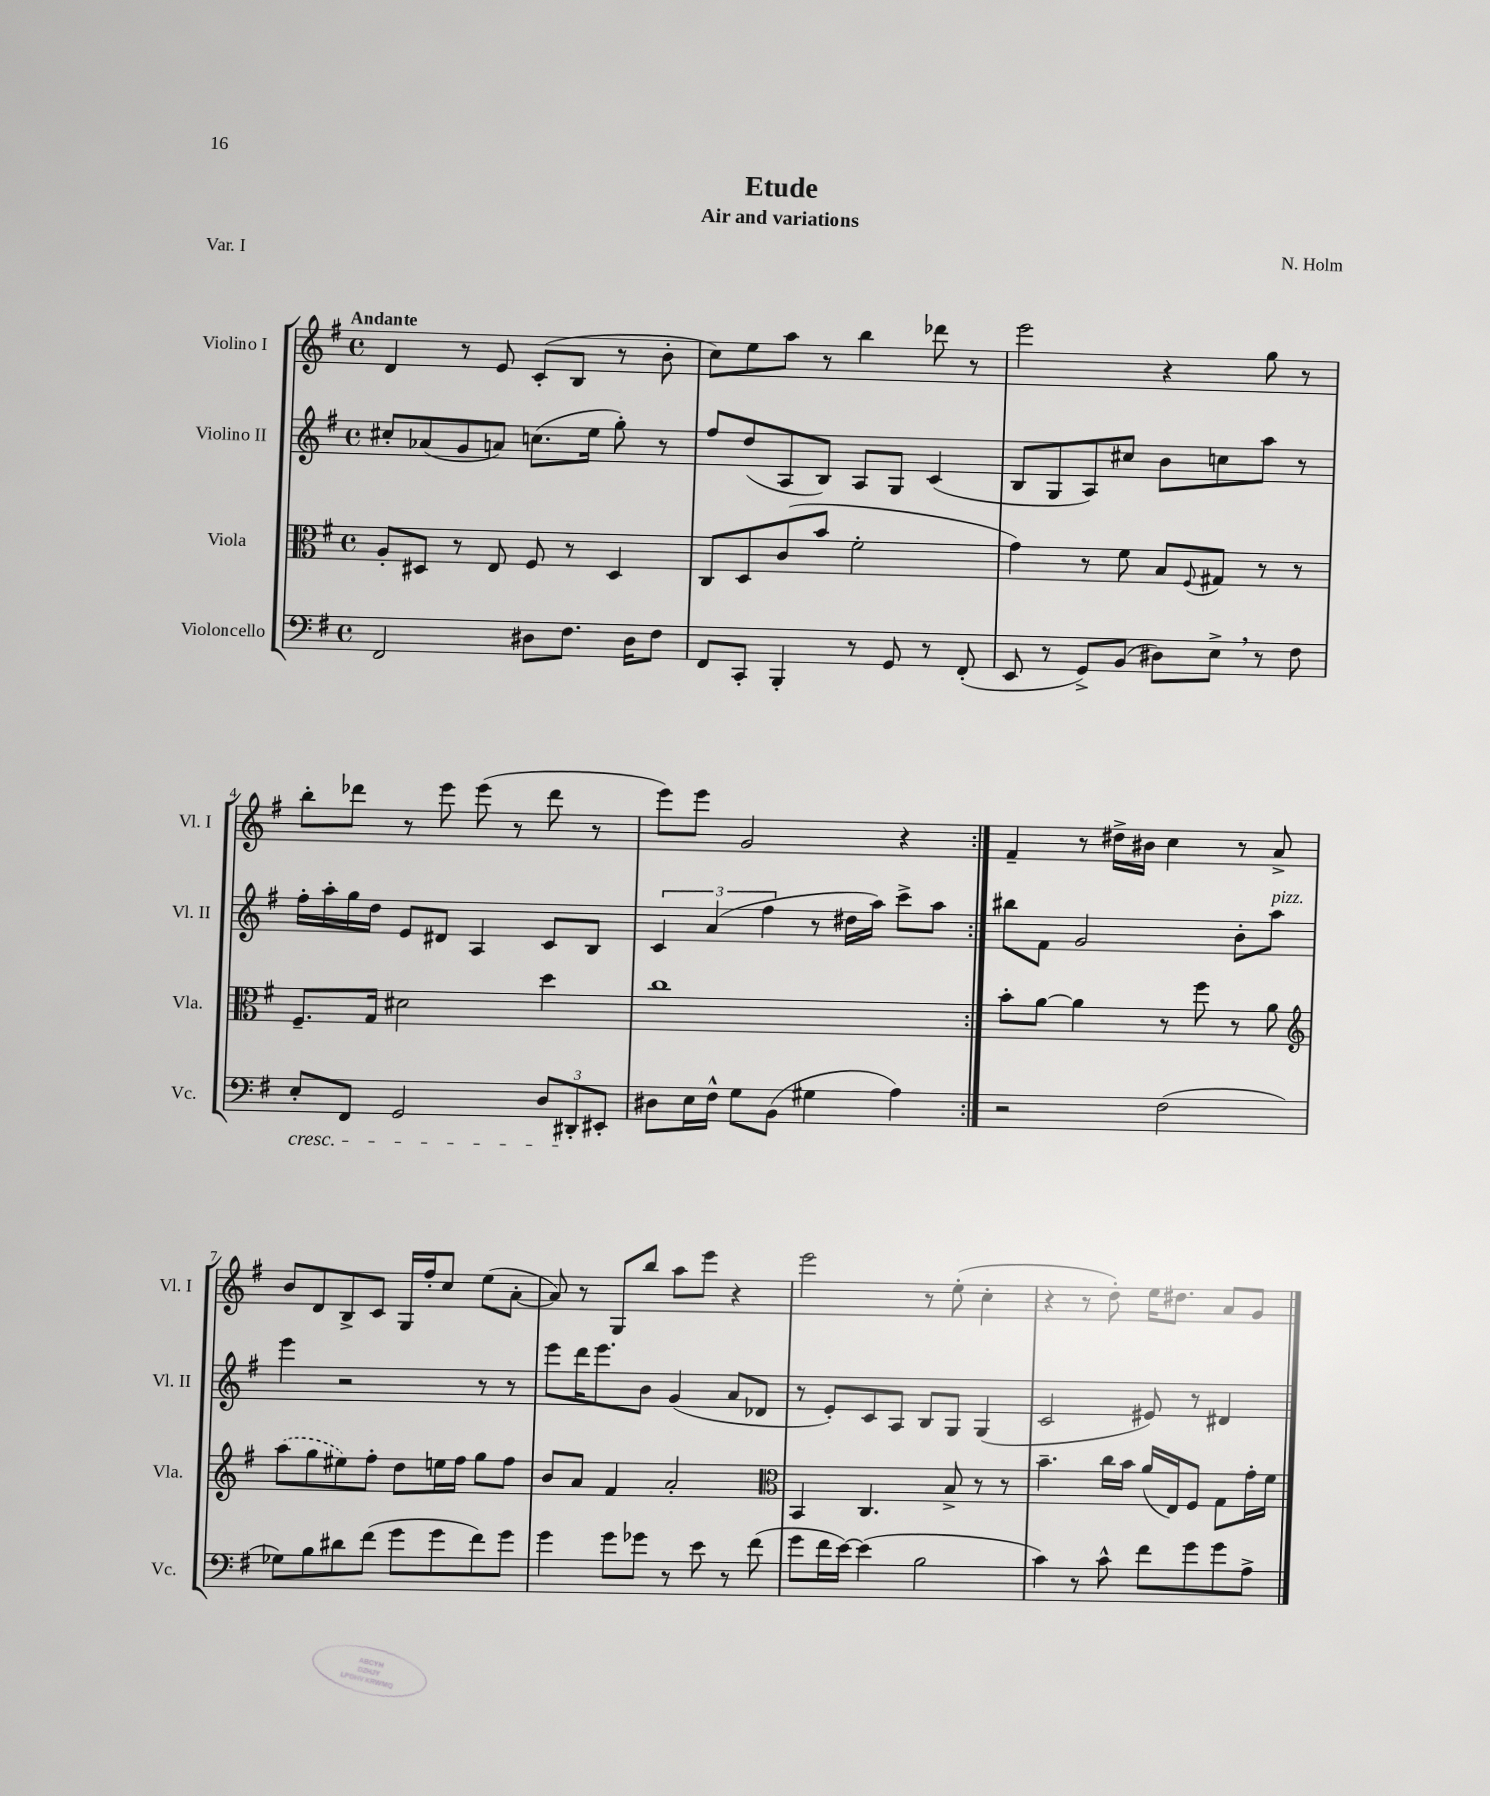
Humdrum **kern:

**kern	**kern	**kern	**kern
*part4	*part3	*part2	*part1
*staff4	*staff3	*staff2	*staff1
*I"Violoncello	*I"Viola	*I"Violino II	*I"Violino I
*I'Vc.	*I'Vla.	*I'Vl. II	*I'Vl. I
*clefF4	*clefC3	*clefG2	*clefG2
*k[f#]	*k[f#]	*k[f#]	*k[f#]
*M4/4	*M4/4	*M4/4	*M4/4
*met(c)	*met(c)	*met(c)	*met(c)
=1	=1	=1	=1
!	!	!	!LO:TX:a:B:t=Andante
2FF#/	8A'/L	8cc#X'/L	4d/
.	8D#X/J	(8a-X/	.
.	8r	8g/	8r
.	8E/	8an/J)	8e/
8D#X\L	8F#/	(8.ccn\L	(8c'/L
8.F#\J	8r	.	8B/J
.	.	16ee\Jk	.
.	4D#/	8gg'\)	8r
16D#\KL	.	.	.
8F#\J	.	8r	8b'\
=2	=2	=2	=2
8FF#/L	8C/L	8ff#/L	8cc\L)
8CC'/J	8D/	(8dd/	8ee\
4BBB'/	(8c/	8A/	8aa\J
.	8b/J	8B/J)	8r
8r	2f#'\	8A/L	4bb\
8GG/	.	8G/J	.
8r	.	(4c/	8ddd-X\
(8FF#'/	.	.	8r
=3	=3	=3	=3
8EE/	4g\)	8B/L	2eee\
8r	.	8G/	.
8GG^/L)	8r	8A/)	.
(8BB/J	8f#\	8cc#X/J	.
8D#X\L)	8B/L	8b\L	4r
.	8qqF#/	.	.
8E^,\J	8G#X/J	8ccn\	.
8r	8r	8aa\J	8gg\
8F#\	8r	8r	8r
!!LO:LB:g=z
=4	=4	=4	=4
!LO:TX:b:i:t=cresc.	!	!	!
8E'/L	8.F#~/L	16ff#'\LL	8bb'\L
.	.	16aa'\	.
8FF#/J	.	16gg\	8ddd-X\J
.	16G/Jk	16dd\JJ	.
2GG/	2d#X\	8e/L	8r
.	.	8d#X/J	8eee\
.	.	4A/	(8eee\
.	.	.	8r
12D/L	4dd\	8c/L	8ddd-\
12DD#X'/	.	.	.
.	.	8B/J	8r
12EE#X'/J	.	.	.
=5	=5	=5	=5
8D#X\L	1cc	6c/	8eee\L)
16E\L	.	.	8eee\J
.	.	(6a/	.
16F#^^\JJ	.	.	.
8G\L	.	.	2g/
.	.	6ff#\	.
(8BB\J	.	.	.
4G#X\	.	8r	.
.	.	16dd#X\LL	.
.	.	16aa\JJ)	.
4A\)	.	8ccc^\L	4r
.	.	8aa\J	.
=6:|!	=6:|!	=6:|!	=6:|!
2r	8b'\L	8bb#X\L	4f#~/
.	[8a\J	8f#\J	.
.	4a\]	2g/	8r
.	.	.	16dd#X^\LL
.	.	.	16b#X\JJ
(2F#\	8r	.	4cc\
.	8ff#\	.	.
.	8r	8b'\L	8r
!	!	!LO:TX:a:i:t=pizz.	!
.	8a\	8aa\J	8a^/
!!LO:LB:g=z
=7	=7	=7	=7
*	*clefG2	*	*
8G-X\L)	(8aa\L	4eee\	8b/L
8B\	8gg\	.	8d/
8d#X\	8ee#X\)	2r	8B^/
(8f#\J	8ff#'\J	.	8c/J
8g\L	8dd\L	.	16G/LL
.	.	.	16ff#'/J
8g\	16een\L	.	8cc/J
.	16ff#\JJ	.	.
8f#\)	8gg\L	8r	(8ee\L
8g\J	8ff#\J	8r	[8a'\J
=8	=8	=8	=8
4g\	8b/L	8eee\L	8a/])
.	8a/J	16ddd\K	8r
.	.	8.eee\	.
8g\L	4f#/	.	8G/L
8g-X\J	.	8b\J	8bb/J
8r	2a'/	(4g/	8aa\L
8e\	.	.	8eee\J
8r	.	8a/L	4r
(8f#\	.	8d-X/J	.
=9	=9	=9	=9
*	*clefC3	*	*
8g\L	4BB/	8r	2eee\
16f#\L	.	8e'/L)	.
[16e\JJ)	.	.	.
(4e\]	4.C/	8c/	.
.	.	8A/J	.
2B\	.	8B/L	8r
.	8B^/	8G/J	(8ee'\
.	8r	(4G/	4cc'\
.	8r	.	.
=10	=10	=10	=10
4c\)	4.b~\	2c/	4r
8r	.	.	8r
8c^^\	16cc\LL	.	8dd'\)
.	16b\JJ	.	.
8f#\L	(16a/LL	8e#X/)	16ee\KL
.	16E/J)	.	8.dd#X\J
8g\	8F#/J	8r	.
8g\	8G\L	4d#X/	8a/L
8A^\J	16g'\L	.	8g/J
.	16f#\JJ	.	.
==	==	==	==
*-	*-	*-	*-
